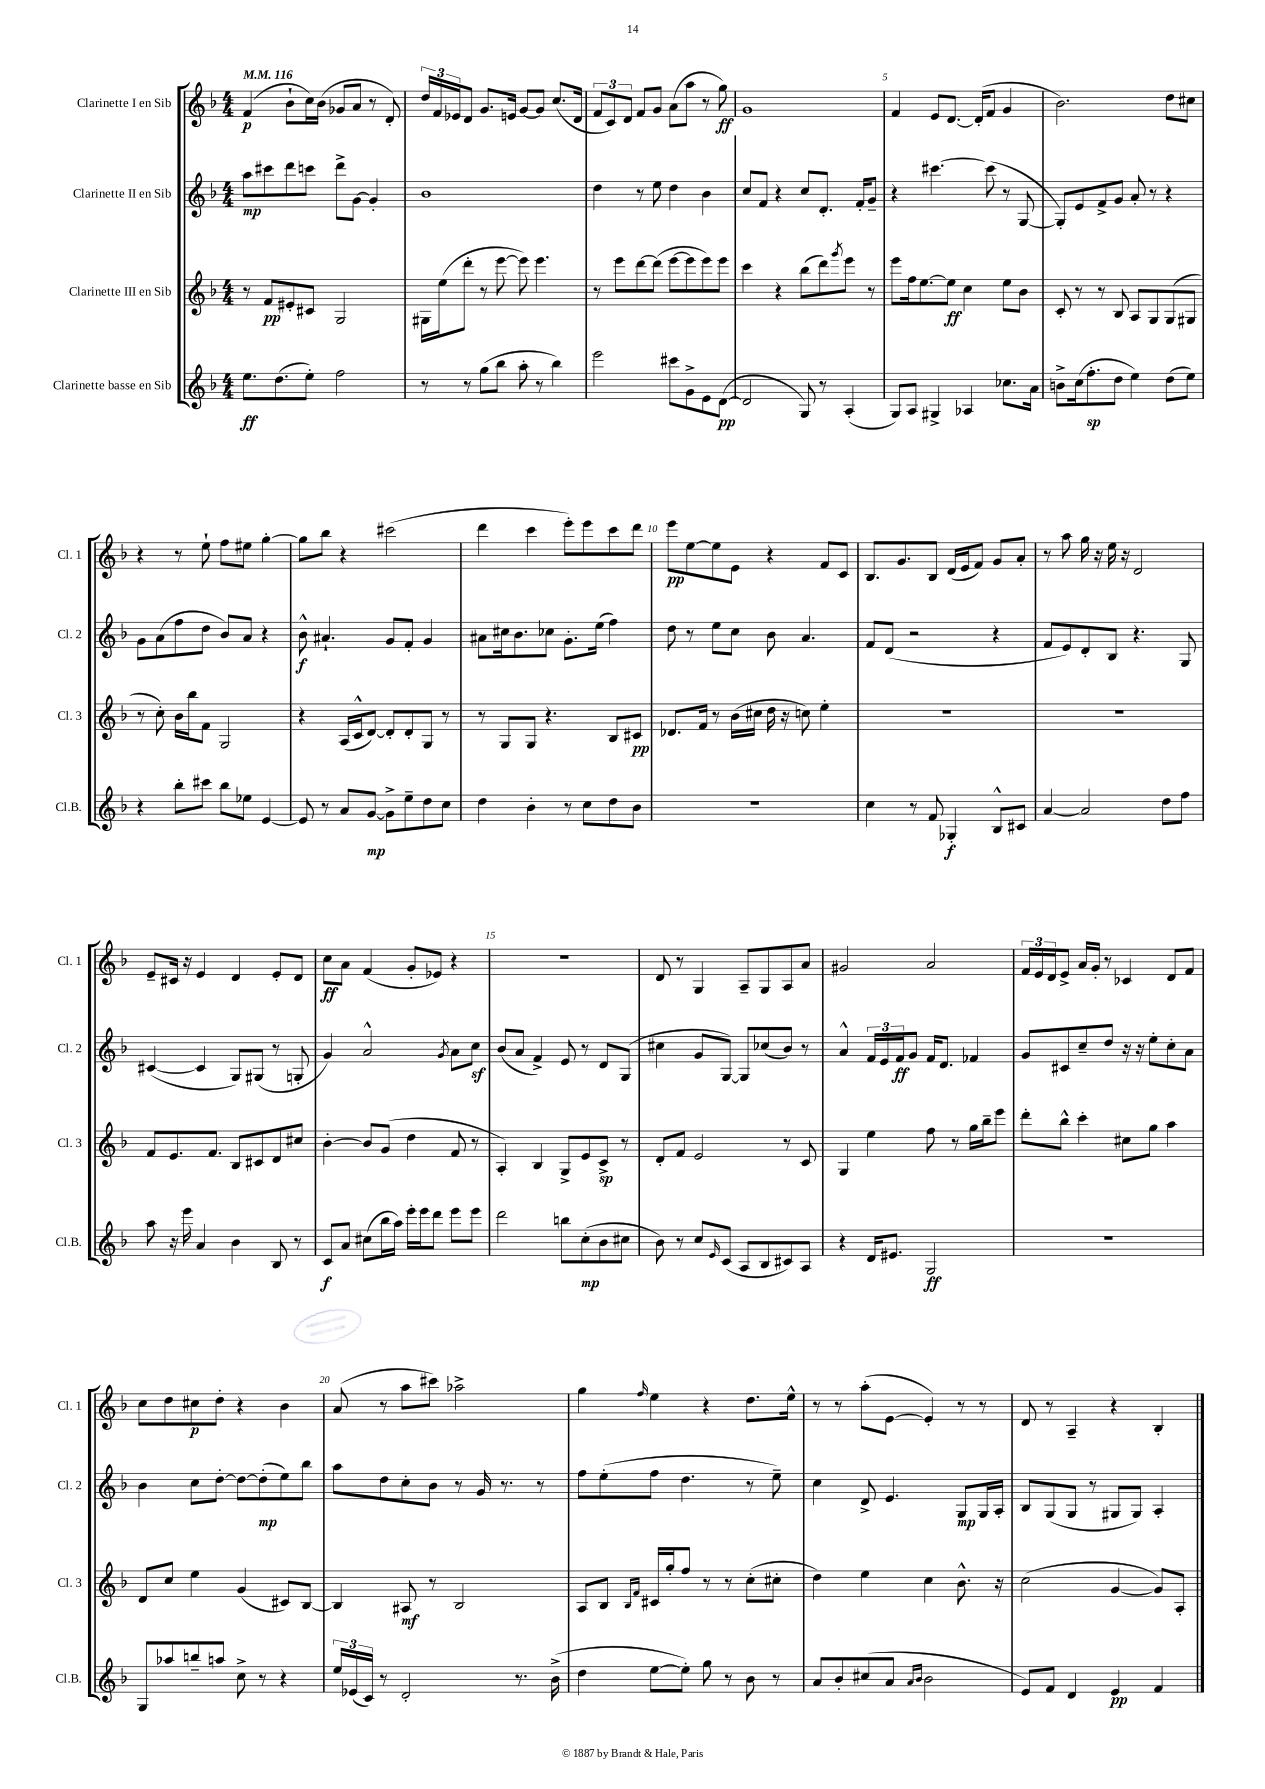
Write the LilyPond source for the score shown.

<<
\new StaffGroup <<
\new Staff = "s0" \with { instrumentName = "Clarinette I en Sib" shortInstrumentName = "Cl. 1" } {
    \clef treble \key f \major \numericTimeSignature \time 4/4 \tempo 4 = 116
    f'4\p( bes'8-! c''16) bes'16( ges'8 a'8 r8 d'8-.) |
    \tuplet 3/2 { d''16 f'16 ees'16 } d'8 g'8. e'16 g'8~ g'8 c''8.( d'16 |
    \tuplet 3/2 { f'8 c'8) d'8 } f'8 g'8 a'8( a''8 r8 g''8\ff) |
    g'1 |
    f'4 e'8 d'8.~ d'16-.( f'8 g'4 |
    bes'2.) d''8 cis''8 |
    r4 r8 e''8-! f''8 eis''8 g''4~-. |
    g''8 bes''8 r4 cis'''2( |
    d'''4 c'''4 e'''8-.) e'''8 c'''8 d'''8 |
    e'''8\pp e''8~ e''8 e'8 r4 f'8 c'8 |
    bes8. g'8. bes8 d'16( e'16 f'8) g'8 a'8-. |
    r8 a''8 g''16 r16 e''16 r16 d'2 |
    e'8-- cis'16 r16 e'4 d'4 e'8-. d'8 |
    c''8\ff a'8 f'4( g'8-. ees'8) r4 |
    R1 |
    d'8 r8 g4 a8-- g8 a8 a'8 |
    gis'2 a'2 |
    \tuplet 3/2 { f'16 e'16 d'16 } e'8-> a'16 g'16-. r8 ces'4 d'8 f'8 |
    c''8 d''8 cis''8\p d''8-. r4 bes'4 |
    a'8( r8 a''8 cis'''8) aes''2-> |
    g''4 \grace { f''16 } e''4 r4 d''8. e''16-^ |
    r8 r8 a''8-.( e'8~ e'4-.) r8 r8 |
    d'8 r8 a4-- r4 bes4-. \bar "|." |
}
\new Staff = "s1" \with { instrumentName = "Clarinette II en Sib" shortInstrumentName = "Cl. 2" } {
    \clef treble \key f \major \numericTimeSignature \time 4/4
    a''8\mp cis'''8 d'''8 c'''8 d'''8-> g'8~ g'4-. |
    bes'1 |
    d''4 r8 e''8 d''4 bes'4 |
    c''8 f'8 r4 c''8 d'8.-. f'16-. g'8-- |
    r4 cis'''4.~ cis'''8( r8 g8~ |
    g8-.) e'8 f'8-> g'8 a'8-. r8 r4 |
    g'8 a'8( f''8 d''8 bes'8) a'8 r4 |
    bes'8-^\f ais'4.-! g'8 f'8-. g'4 |
    ais'8 cis''16 bes'8. ces''8 g'8.-. e''16( f''4) |
    d''8 r8 e''8 c''8 bes'8 a'4. |
    f'8 d'8( r2 r4 |
    f'8 e'8) d'8-. bes8 r4. g8 |
    cis'4~( cis'4 g8) gis8( r8 g8-. |
    g'4) a'2-^ \acciaccatura { g'8 } a'8 c''8\sf |
    bes'8( a'8 f'4->) e'8 r8 d'8 g8( |
    cis''4 g'8 g8~) g8 ces''8( bes'8) r8 |
    a'4-^ \tuplet 3/2 { f'16 e'16 f'16\ff } g'8 f'16 d'8. fes'4 |
    g'8 cis'8 c''8-- d''8 r16 r16 e''8-. c''8-. a'8 |
    bes'4 c''8 d''8~-. d''8~ d''8-.\mp( e''8) bes''8 |
    a''8 d''8 c''8-. bes'8 r8 g'16 r8. r8 |
    f''8 e''8-.( f''8 d''4. r8 e''8--) |
    c''4 d'8-> e'4. g8\mp g16 a16-. |
    bes8 g8( g8 r8 gis8 gis8) a4-. \bar "|." |
}
\new Staff = "s2" \with { instrumentName = "Clarinette III en Sib" shortInstrumentName = "Cl. 3" } {
    \clef treble \key f \major \numericTimeSignature \time 4/4
    r8 f'8\pp eis'8-. cis'8 g2 |
    gis16 e''16( d'''8-. r8 e'''8~ e'''8) e'''4. |
    r8 e'''8 d'''8~ d'''8( e'''8~ e'''8 e'''8) e'''8 |
    c'''4 r4 bes''8( d'''8) \acciaccatura { g'''8 } e'''8 r8 |
    e'''8 f''16 e''8.~ e''8\ff c''4 e''8 bes'8 |
    c'8-. r8 r8 bes8 a8 g8 g8( gis8 |
    r8 c''8-.) bes'16 bes''16 f'8 g2 |
    r4 a16( c'16-^ d'8~) d'8-. d'8-. g8 r8 |
    r8 g8 g8 r4. bes8 cis'8\pp |
    des'8. f'16 r8 bes'16( cis''16 d''16 r16 c''8) e''4-. |
    R1 |
    R1 |
    f'8 e'8. f'8. bes8 cis'8 d'8 cis''8 |
    bes'4~-. bes'8 g'8( d''4 f'8 r8 |
    a4-.) bes4 g8-> e'8 c'8->\sp r8 |
    d'8-. f'8 e'2 r8 c'8 |
    g4 e''4 f''8 r8 g''16 bes''16-- e'''8 |
    d'''8-. bes''8-^ c'''4-. cis''8 g''8 a''4 |
    d'8 c''8 e''4 g'4( cis'8) bes8~ |
    bes4 ais8\mf r8 bes2 |
    a8 bes8 \grace { bes16 f'16 } cis'16 g''16-. f''8 r8 r8 c''8-.( cis''8-. |
    d''4) e''4 c''4 bes'8.-^ r16 |
    c''2( g'4~ g'8) a8-. \bar "|." |
}
\new Staff = "s3" \with { instrumentName = "Clarinette basse en Sib" shortInstrumentName = "Cl.B." } {
    \clef treble \key f \major \numericTimeSignature \time 4/4
    e''8.\ff d''8.( e''8-.) f''2 |
    r8 r8 g''8( bes''8 a''8-. r8 bes''4) |
    e'''2 cis'''8 g'8-> e'8 d'8~\pp( |
    d'2 g8) r8 a4-.( |
    g8) a8 gis4-> aes4 ces''8. a'16 |
    b'8-> c''16( f''8.-.\sp d''8 e''4) d''8( e''8) |
    r4 bes''8-. cis'''8 bes''8 ees''8 e'4~ |
    e'8 r8 a'8 g'8~\mp g'8-> e''8-- d''8 c''8 |
    d''4 bes'4-. r8 c''8 d''8 bes'8 |
    R1 |
    c''4 r8 f'8 ges4-.\f bes8-^ cis'8 |
    a'4~ a'2 d''8 f''8 |
    a''8 r16 e'''16 a'4 bes'4 bes8 r8 |
    c'8\f a'8 cis''8( bes''16 a''16) e'''16-. e'''16 d'''8 e'''8 e'''8 |
    d'''2 b''8 c''8-.\mp( bes'8 cis''8 |
    bes'8) r8 c''8 \grace { e'16 } c'8( a8 bes8 cis'8) a8 |
    r4 d'16 eis'8. g2\ff |
    R1 |
    g8 aes''8 b''8-- a''8 c''8-> r8 r4 |
    \tuplet 3/2 { e''16 ees'16( c'16) } r8 d'2-. r8. bes'16->( |
    d''4 e''8~ e''8-.) g''8 r8 bes'8 r8 |
    a'8 bes'8-. cis''8( a'8 \grace { a'16 bes'16 } bes'2 |
    e'8) f'8 d'4 e'4\pp f'4 \bar "|." |
}
>>
>>
\layout { \context { \Score \override BarNumber.break-visibility = ##(#f #t #t) barNumberVisibility = #(every-nth-bar-number-visible 5) } }
